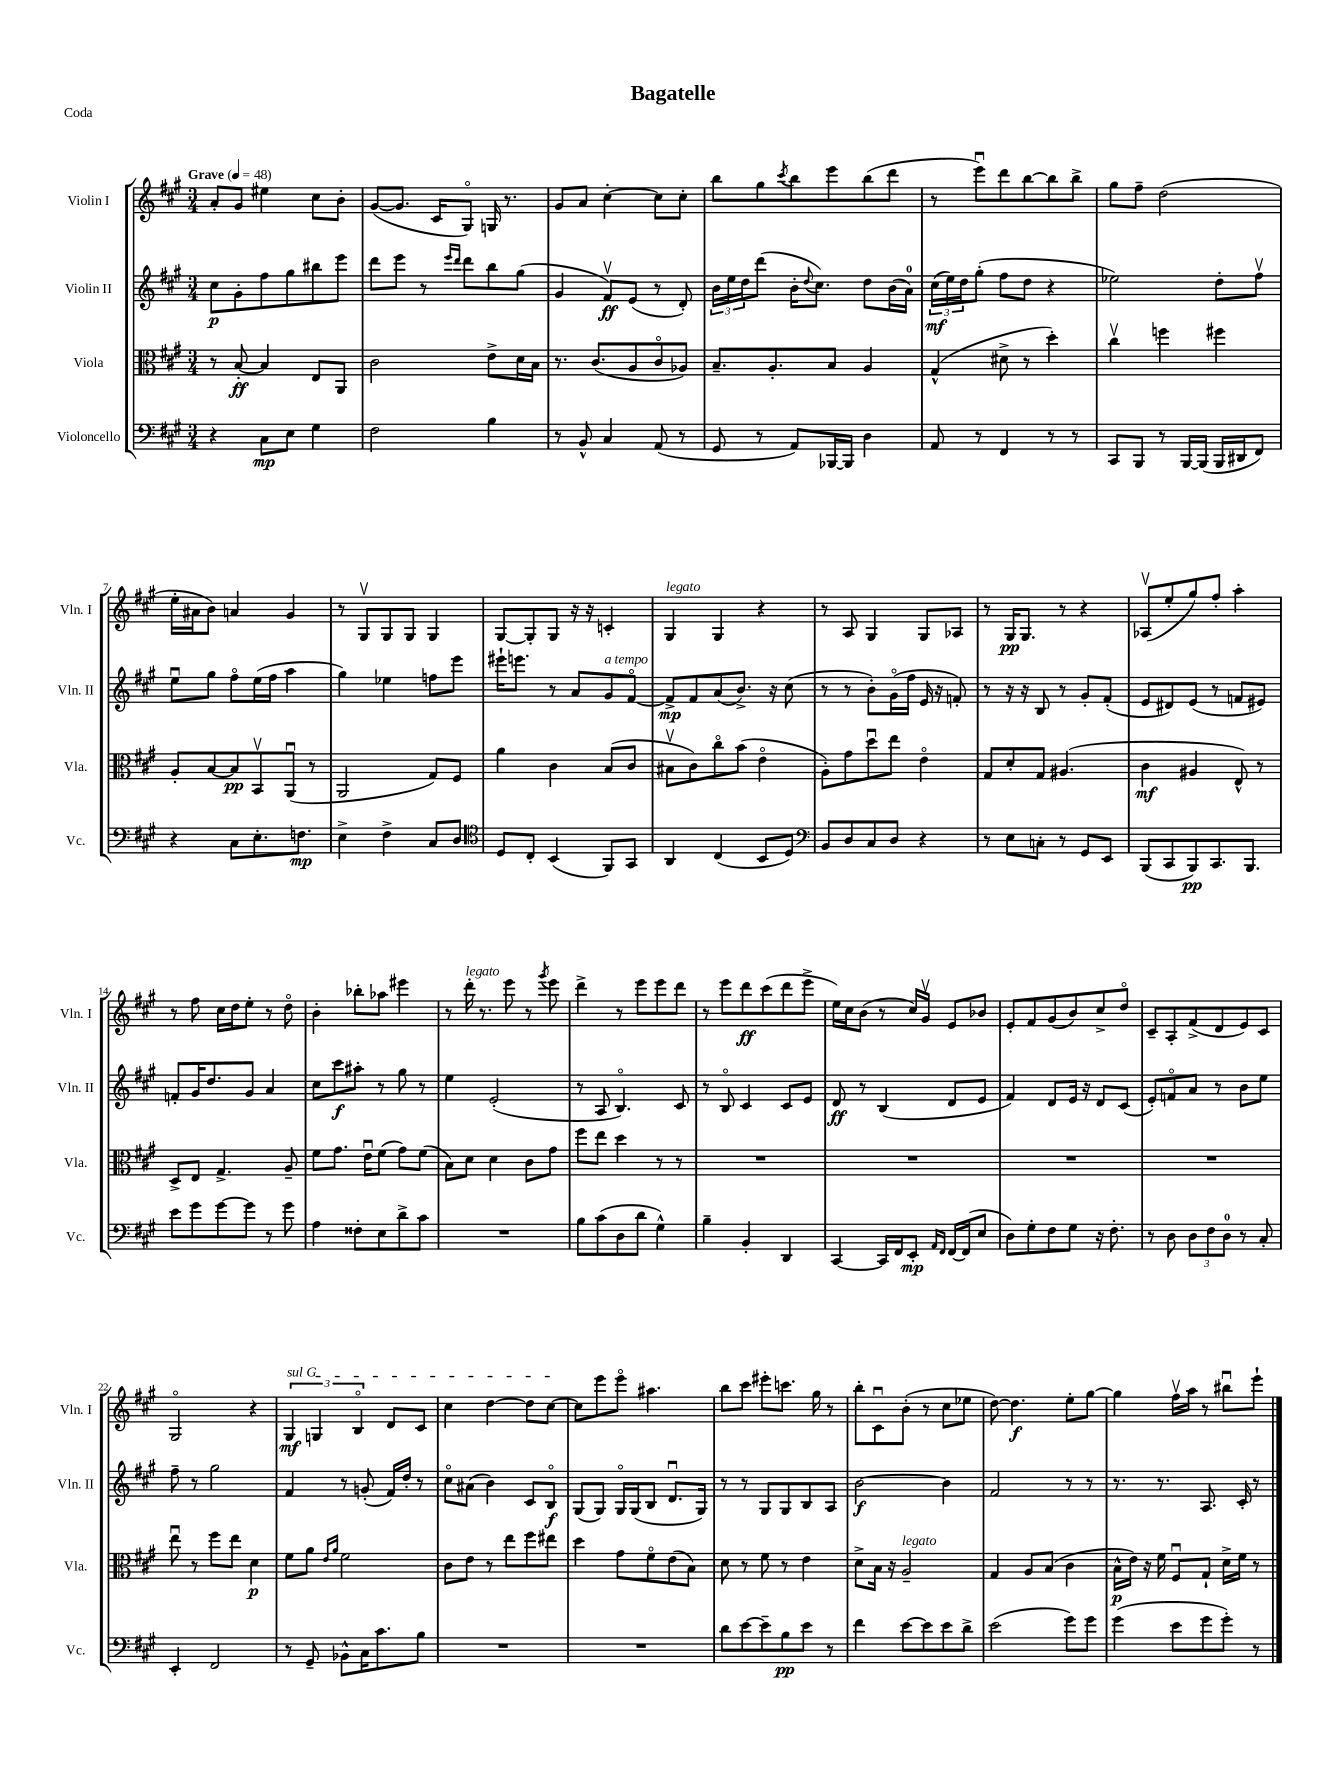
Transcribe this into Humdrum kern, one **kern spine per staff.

**kern	**dynam	**kern	**dynam	**kern	**dynam	**kern	**dynam
*part4	*part4	*part3	*part3	*part2	*part2	*part1	*part1
*staff4	*staff4	*staff3	*staff3	*staff2	*staff2	*staff1	*staff1
*I"Violoncello	*	*I"Viola	*	*I"Violin II	*	*I"Violin I	*
*I'Vc.	*	*I'Vla.	*	*I'Vln. II	*	*I'Vln. I	*
*clefF4	*	*clefC3	*	*clefG2	*	*clefG2	*
*k[f#c#g#]	*	*k[f#c#g#]	*	*k[f#c#g#]	*	*k[f#c#g#]	*
*M3/4	*	*M3/4	*	*M3/4	*	*M3/4	*
*MM48	*	*MM48	*	*MM48	*	*MM48	*
=1	=1	=1	=1	=1	=1	=1	=1
!	!	!	!	!	!	!LO:TX:a:B:t=Grave	!
4r	.	8r	.	8cc#\L	p	8a'/L	.
.	.	[8B'/	ff	8g#'\	.	8g#/J	.
8C#\L	mp	4B/]	.	8ff#\	.	4ee#X\	.
8E\J	.	.	.	8gg#\	.	.	.
4G#\	.	8E/L	.	8bb#X\	.	8cc#\L	.
.	.	8AA/J	.	8eee\J	.	8b'\J	.
=2	=2	=2	=2	=2	=2	=2	=2
2F#\	.	2c#\	.	8ddd\L	.	([8g#/L	.
.	.	.	.	8eee\J	.	8.g#/J]	.
.	.	.	.	8r	.	.	.
.	.	.	.	.	.	16c#/KL	.
.	.	.	.	16qqeee/LL	.	.	.
.	.	.	.	16qqddd/JJ	.	.	.
.	.	.	.	8ddd\L	.	8G#/J)	.
4B\	.	8e^\L	.	8bb\	.	16Gn/	.
.	.	.	.	.	.	8.r	.
.	.	16d\L	.	(8gg#\J	.	.	.
.	.	16B\JJ	.	.	.	.	.
=3	=3	=3	=3	=3	=3	=3	=3
8r	.	8.r	.	4g#/	.	8g#/L	.
8BB^^/	.	.	.	.	.	8a/J	.
.	.	(8.c#/L	.	.	.	.	.
4C#/	.	.	.	8f#v/L)	ff	[4cc#'\	.
.	.	8A/	.	(8e/J	.	.	.
(8AA/	.	8c#/	.	8r	.	8cc#\L]	.
8r	.	8A-X/J)	.	8d'/)	.	8cc#'\J	.
=4	=4	=4	=4	=4	=4	=4	=4
8GG#/	.	8.B~/L	.	24b\LL	.	8bb\L	.
.	.	.	.	24ee\	.	.	.
.	.	.	.	24dd\J	.	.	.
8r	.	.	.	(8ddd\J	.	8gg#\	.
.	.	8.A'/	.	.	.	.	.
.	.	.	.	.	.	8qccc#/	.
8AA/L)	.	.	.	16b'\KL	.	8bb\	.
.	.	.	.	8qqdd/	.	.	.
.	.	.	.	8.cc#\J)	.	.	.
[16BBB-X/L	.	8B/J	.	.	.	8eee\	.
16BBB-/JJ]	.	.	.	.	.	.	.
4D\	.	4A/	.	8dd\L	.	(8bb\	.
.	.	.	.	(16b\L	.	8ddd\J	.
.	.	.	.	16a\JJ)	.	.	.
=5	=5	=5	=5	=5	=5	=5	=5
8AA/	.	(4G#^^/	.	(24cc#\LL	mf	8r	.
.	.	.	.	24ee\)	.	.	.
.	.	.	.	24dd\J	.	.	.
8r	.	.	.	(8gg#'\J	.	8eeeu\L)	.
4FF#/	.	8d#X^\	.	8ff#\L	.	8ddd\	.
.	.	8r	.	8dd\J	.	[8bb\	.
8r	.	4dd'\)	.	4r	.	8bb\]	.
8r	.	.	.	.	.	8bb^\J	.
=6	=6	=6	=6	=6	=6	=6	=6
8CC#/L	.	4cc#v\	.	2ee-X\)	.	8gg#\L	.
8BBB/J	.	.	.	.	.	8ff#~\J	.
8r	.	4ffn\	.	.	.	(2dd\	.
[16BBB/LL	.	.	.	.	.	.	.
(16BBB/JJ]	.	.	.	.	.	.	.
16BBB/LL	.	4ff#X\	.	8dd'\L	.	.	.
16DD#X/J	.	.	.	.	.	.	.
8FF#/J)	.	.	.	8ff#v\J	.	.	.
!!LO:LB:g=z
=7	=7	=7	=7	=7	=7	=7	=7
4r	.	8A'/L	.	8eeu\L	.	16ee'\LL	.
.	.	.	.	.	.	16a#X\J	.
.	.	[8B/	.	8gg#\J	.	8b\J)	.
8C#\L	.	8B/]	pp	8ff#\L	.	4an/	.
8.E'\	.	8BBv/	.	(16ee\L	.	.	.
.	.	.	.	16ff#\JJ	.	.	.
.	.	(8AAu/J	.	4aa\	.	4g#/	.
8.Fn\J	mp	.	.	.	.	.	.
.	.	8r	.	.	.	.	.
=8	=8	=8	=8	=8	=8	=8	=8
4E^\	.	2AA/	.	4gg#\)	.	8r	.
.	.	.	.	.	.	8G#v/L	.
4F#^\	.	.	.	4ee-X\	.	8G#/	.
.	.	.	.	.	.	8G#/J	.
8C#/L	.	8G#/L)	.	8ffn\L	.	4G#/	.
8D/J	.	8F#/J	.	8eee\J	.	.	.
=9	=9	=9	=9	=9	=9	=9	=9
*clefC4	*	*	*	*	*	*	*
8D/L	.	4a\	.	16eee#X`\KL	.	[8G#/L	.
.	.	.	.	8.eeen\J	.	.	.
8C#'/J	.	.	.	.	.	8G#'/]	.
(4BB/	.	4c#\	.	8r	.	8G#/J	.
.	.	.	.	8a/L	.	16r	.
.	.	.	.	.	.	16r	.
!	!	!	!	!LO:TX:a:i:t=a tempo	!	!	!
8FF#/L)	.	(8B/L	.	8g#/	.	4cn'/	.
8GG#/J	.	8c#/J	.	[8f#/J	.	.	.
=10	=10	=10	=10	=10	=10	=10	=10
!	!	!	!	!	!	!LO:TX:a:i:t=legato	!
4AA/	.	8B#Xv\L	.	8f#^/L]	mp	4G#/	.
.	.	8c#\)	.	8f#/	.	.	.
(4C#/	.	8cc#\	.	(8a/	.	4G#/	.
.	.	(8b\J	.	8.b^/J)	.	.	.
8BB/L	.	4e\	.	.	.	4r	.
.	.	.	.	16r	.	.	.
8D/J)	.	.	.	(8cc#\	.	.	.
=11	=11	=11	=11	=11	=11	=11	=11
*clefF4	*	*	*	*	*	*	*
8BB/L	.	8A'\L)	.	8r	.	8r	.
8D/	.	8g#\	.	8r	.	8A/	.
8C#/	.	8ddu\	.	8b'\L)	.	4G#/	.
8D/J	.	8ee\J	.	(16g#\L	.	.	.
.	.	.	.	16ff#\JJ	.	.	.
4r	.	4e\	.	16e/	.	8G#/L	.
.	.	.	.	16r	.	.	.
.	.	.	.	8fn'/)	.	8A-X/J	.
=12	=12	=12	=12	=12	=12	=12	=12
8r	.	8G#/L	.	8r	.	8r	.
8E\L	.	8d'/	.	16r	.	16G#/KL	pp
.	.	.	.	16r	.	8.G#/J	.
8Cn'\J	.	8G#/J	.	8B/	.	.	.
8r	.	(4.A#X/	.	8r	.	8r	.
8GG#/L	.	.	.	8g#'/L	.	4r	.
8EE/J	.	.	.	(8f#'/J	.	.	.
=13	=13	=13	=13	=13	=13	=13	=13
(8BBB/L	.	4c#\	mf	8e/L	.	(8A-Xv/L	.
8CC#/	.	.	.	8d#X/)	.	8ee'/	.
8BBB/)	pp	4A#X/	.	(8e/J	.	8gg#/)	.
8.CC#/	.	.	.	8r	.	8ff#'/J	.
.	.	8E^^/)	.	8fn/L	.	4aa'\	.
8.BBB/J	.	.	.	.	.	.	.
.	.	8r	.	8e#X/J)	.	.	.
!!LO:LB:g=z
=14	=14	=14	=14	=14	=14	=14	=14
8e\L	.	8D^/L	.	8fn'/L	.	8r	.
8g#\	.	8E/J	.	16g#/K	.	8ff#\	.
.	.	.	.	8.dd/	.	.	.
[8g#\	.	4.G#^/	.	.	.	16cc#\LL	.
.	.	.	.	.	.	16dd\J	.
8g#\J]	.	.	.	8g#/J	.	8ee'\J	.
8r	.	.	.	4a/	.	8r	.
8g#\	.	8A~/	.	.	.	8dd\	.
=15	=15	=15	=15	=15	=15	=15	=15
4A\	.	8f#\L	.	8cc#\L	.	4b'\	.
.	.	8.g#\J	.	8ccc#\	f	.	.
8F##X'\L	.	.	.	8aa#X'\J	.	8bb-X'\L	.
.	.	16eu\KL	.	.	.	.	.
8E\	.	(8f#\J	.	8r	.	8aa-X\J	.
8d^\	.	8g#\L)	.	8gg#\	.	4eee#X\	.
8c#\J	.	(8f#\J	.	8r	.	.	.
=16	=16	=16	=16	=16	=16	=16	=16
2.r	.	8B\L)	.	4ee\	.	8r	.
!	!	!	!	!	!	!LO:TX:a:i:t=legato	!
.	.	8d\J	.	.	.	16ddd'\	.
.	.	.	.	.	.	8.r	.
.	.	4d\	.	(2e'/	.	.	.
.	.	.	.	.	.	8eee\	.
.	.	8c#\L	.	.	.	8r	.
.	.	.	.	.	.	8qggg#/	.
.	.	8g#\J	.	.	.	8eee\	.
=17	=17	=17	=17	=17	=17	=17	=17
8B\L	.	8ff#\L	.	8r	.	4ddd^\	.
(8c#\	.	8ee\J	.	8A/	.	.	.
8D\	.	4dd\	.	4.B/)	.	8r	.
8d\J	.	.	.	.	.	8eee\L	.
4G#^^\)	.	8r	.	.	.	8eee\	.
.	.	8r	.	8c#/	.	8ddd\J	.
=18	=18	=18	=18	=18	=18	=18	=18
4B~\	.	2.r	.	8r	.	8r	.
.	.	.	.	8B/	.	8eee\L	.
4BB'/	.	.	.	4c#/	.	8ddd\	ff
.	.	.	.	.	.	(8ccc#\	.
4DD/	.	.	.	8c#/L	.	8ddd\	.
.	.	.	.	8e/J	.	8eee^\J	.
=19	=19	=19	=19	=19	=19	=19	=19
[4CC#/	.	2.r	.	8d/	ff	16ee\LL)	.
.	.	.	.	.	.	16cc#\J	.
.	.	.	.	8r	.	(8b\J	.
16CC#/LL]	.	.	.	(4B/	.	8r	.
16FF#/J	.	.	.	.	.	.	.
8EE'/J	mp	.	.	.	.	16cc#/LL)	.
.	.	.	.	.	.	16g#v/JJ	.
16qqAA/LL	.	.	.	.	.	.	.
16qqFF#/JJ	.	.	.	.	.	.	.
[16FF#/LL	.	.	.	8d/L	.	8e/L	.
(16FF#/J]	.	.	.	.	.	.	.
8E/J	.	.	.	8e/J	.	8b-X/J	.
=20	=20	=20	=20	=20	=20	=20	=20
8D\L)	.	2.r	.	4f#/)	.	8e'/L	.
8G#'\	.	.	.	.	.	8f#/	.
8F#\	.	.	.	8d/L	.	(8g#/	.
8G#\J	.	.	.	16e/Jk	.	8b/)	.
.	.	.	.	16r	.	.	.
16r	.	.	.	8d/L	.	8cc#^/	.
8.F#'\	.	.	.	.	.	.	.
.	.	.	.	(8c#/J	.	8dd/J	.
=21	=21	=21	=21	=21	=21	=21	=21
8r	.	2.r	.	8e'/L)	.	8c#~/L	.
8D\	.	.	.	8fn/	.	8A'/	.
12D\L	.	.	.	8a/J	.	(8f#^/	.
12F#\	.	.	.	.	.	.	.
.	.	.	.	8r	.	8d/	.
12D\J	.	.	.	.	.	.	.
8r	.	.	.	8b\L	.	8e/)	.
8C#'/	.	.	.	8ee\J	.	8c#/J	.
!!LO:LB:g=z
=22	=22	=22	=22	=22	=22	=22	=22
4EE'/	.	8eeu\	.	8ff#~\	.	2G#/	.
.	.	8r	.	8r	.	.	.
2FF#/	.	8ff#\L	.	2gg#\	.	.	.
.	.	8ee\J	.	.	.	.	.
.	.	4d\	p	.	.	4r	.
=23	=23	=23	=23	=23	=23	=23	=23
!	!	!	!	!	!	!LO:TX:a:i:t=sul G	!
8r	.	8f#\L	.	4f#/	.	6G#/	mf
8GG#~/	.	8a\J	.	.	.	.	.
.	.	.	.	.	.	6Gn/	.
.	.	16qqe/LL	.	.	.	.	.
.	.	16qqa/JJ	.	.	.	.	.
8BB-X^^\L	.	2f#\	.	8r	.	.	.
.	.	.	.	.	.	6B/	.
16C#\K	.	.	.	(8gn'/	.	.	.
8.c#\	.	.	.	.	.	.	.
.	.	.	.	16f#/LL)	.	8d/L	.
.	.	.	.	16dd'/JJ	.	.	.
8B\J	.	.	.	8r	.	8c#/J	.
=24	=24	=24	=24	=24	=24	=24	=24
2.r	.	8c#\L	.	8cc#\L	.	4cc#\	.
.	.	8e\J	.	(8a#X\J	.	.	.
.	.	8r	.	4b\)	.	[4dd\	.
.	.	8ee\L	.	.	.	.	.
.	.	8ff#\	.	8c#/L	.	8dd\L]	.
.	.	8ee#X\J	.	8B/J	f	[8cc#\J	.
=25	=25	=25	=25	=25	=25	=25	=25
2.r	.	4dd\	.	(8G#/L	.	8cc#\L]	.
.	.	.	.	8G#/J)	.	8eee\	.
.	.	8g#\L	.	16G#/LL	.	8eee\J	.
.	.	.	.	(16G#/J	.	.	.
.	.	8f#\	.	8B/J	.	4.aa#X\	.
.	.	(8e\	.	8.du/L	.	.	.
.	.	8B\J)	.	.	.	.	.
.	.	.	.	16G#/Jk)	.	.	.
=26	=26	=26	=26	=26	=26	=26	=26
8d\L	.	8d\	.	8r	.	8bb\L	.
[8e\	.	8r	.	8r	.	8ccc#\J	.
8e~\]	.	8f#\	.	8G#/L	.	8eee#X'\L	.
8B\	pp	8r	.	8G#/	.	8.cccn\J	.
8e\J	.	4e\	.	8B/	.	.	.
.	.	.	.	.	.	16gg#\	.
8r	.	.	.	8A/J	.	8r	.
=27	=27	=27	=27	=27	=27	=27	=27
4f#\	.	8d^\L	.	[2b\	f	8bb'\L	.
.	.	16B\Jk	.	.	.	8c#u\	.
.	.	16r	.	.	.	.	.
!	!	!LO:TX:a:i:t=legato	!	!	!	!	!
[8e\L	.	2A~/	.	.	.	(8b'\J	.
8e\]	.	.	.	.	.	8r	.
8e\	.	.	.	4b\]	.	8cc#\L	.
8d^\J	.	.	.	.	.	8ee-X\J	.
=28	=28	=28	=28	=28	=28	=28	=28
(2e\	.	4G#/	.	2f#/	.	[8dd\)	.
.	.	.	.	.	.	4.dd\]	f
.	.	8A/L	.	.	.	.	.
.	.	(8B/J	.	.	.	.	.
8g#\L)	.	4c#\	.	8r	.	8ee'\L	.
8g#\J	.	.	.	8r	.	[8gg#\J	.
=29	=29	=29	=29	=29	=29	=29	=29
(4g#\	.	16B^^\LL	p	8.r	.	4gg#\]	.
.	.	16e\JJ)	.	.	.	.	.
.	.	16r	.	.	.	.	.
.	.	16f#\	.	8.r	.	.	.
8e\L	.	8F#u/L	.	.	.	16ff#v\LL	.
.	.	.	.	.	.	16aa\JJ	.
8g#\	.	8G#`/J	.	8.A/	.	8r	.
8g#'\J)	.	16d^\LL	.	.	.	8bb#Xu\L	.
.	.	16f#\JJ	.	16c#'/	.	.	.
8r	.	8r	.	8r	.	8eee`\J	.
==	==	==	==	==	==	==	==
*-	*-	*-	*-	*-	*-	*-	*-
